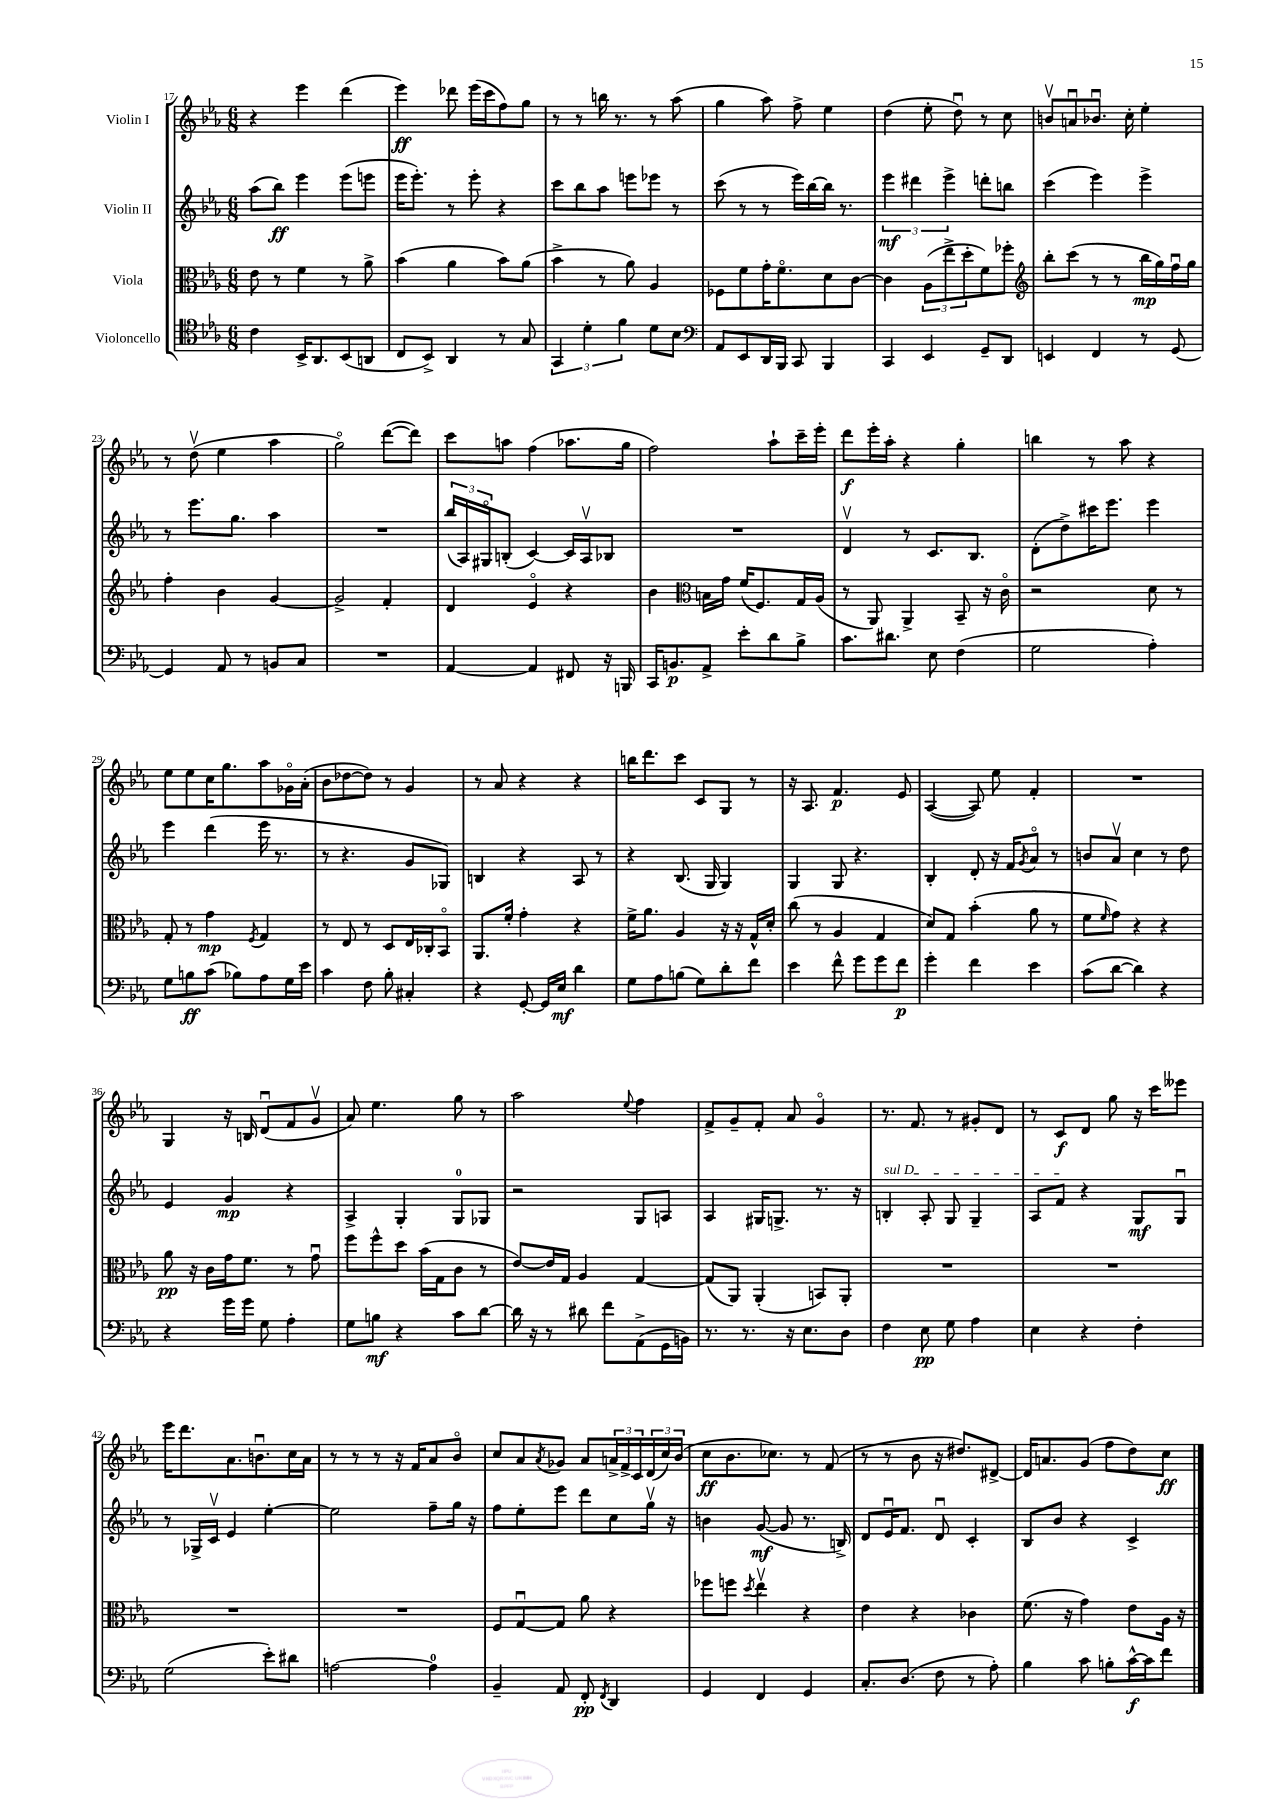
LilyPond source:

<<
\new StaffGroup <<
\new Staff = "s0" \with { instrumentName = "Violin I" } {
    \clef treble \key ees \major \numericTimeSignature \time 6/8
    r4 ees'''4 d'''4( |
    ees'''4\ff) des'''8 ees'''16( c'''16 f''8) g''8 |
    r8 r8 b''16 r8. r8 aes''8( |
    g''4 aes''8) f''8-> ees''4 |
    d''4( ees''8-. d''8\downbow) r8 c''8 |
    b'8\upbow a'8\downbow bes'8.\downbow c''16-. ees''4-. |
    r8 d''8\upbow( ees''4 aes''4 |
    g''2\flageolet) d'''8~( d'''8) |
    c'''8 a''8 f''4( aes''8. g''16 |
    f''2) aes''8-! c'''16-- ees'''16-. |
    d'''8\f ees'''16-. aes''16-. r4 g''4-. |
    b''4 r8 aes''8 r4 |
    ees''8 ees''8 c''16 g''8. aes''8 ges'16\flageolet aes'16-.( |
    bes'8 des''8~ des''8) r8 g'4 |
    r8 aes'8 r4 r4 |
    b''16 d'''8. c'''8 c'8 g8 r8 |
    r16 aes8. f'4.\p ees'8 |
    aes4~( aes8) ees''8 f'4-. |
    R2. |
    g4 r16 b16 d'8\downbow( f'8 g'8\upbow |
    aes'8) ees''4. g''8 r8 |
    aes''2 \appoggiatura { ees''8 } f''4 |
    f'8-> g'8-- f'8-. aes'8 g'4\flageolet |
    r8. f'8. r8 gis'8-. d'8 |
    r8 c'8\f d'8 g''8 r16 c'''16 eeses'''8 |
    ees'''16 d'''8. aes'8. b'8.\downbow c''16 aes'16 |
    r8 r8 r8 r16 f'16 aes'8 bes'8\flageolet |
    c''8 aes'8 \acciaccatura { aes'8 } ges'8 aes'8 \tuplet 3/2 { a'16-> f'16-> c'16 } \tuplet 3/2 { d'16( c''16) bes'16( } |
    c''8\ff bes'8. ces''8.) r8 f'8( |
    r8 r8 bes'8 r16 dis''8.) dis'8~-> |
    dis'16 a'8. g'8( f''8 d''8) c''8\ff \bar "|." |
}
\new Staff = "s1" \with { instrumentName = "Violin II" } {
    \clef treble \key ees \major \numericTimeSignature \time 6/8
    aes''8( bes''8\ff) ees'''4 ees'''8( e'''8 |
    ees'''16 ees'''8.-.) r8 ees'''8-. r4 |
    c'''8 bes''8 aes''8 e'''8 ees'''8 r8 |
    c'''8( r8 r8 ees'''16) bes''16~ bes''16 r8. |
    \tuplet 3/2 { ees'''4\mf dis'''4 ees'''4-> } d'''8-. b''8 |
    c'''4( ees'''4) ees'''4-> |
    r8 ees'''8. g''8. aes''4 |
    R2. |
    \tuplet 3/2 { bes''16( aes16) gis16\flageolet } b8-.( c'4~) c'16 aes16\upbow bes8 |
    R2. |
    d'4\upbow r8 c'8. bes8. |
    d'8-.( d''8->) cis'''16 ees'''8. ees'''4 |
    ees'''4 d'''4( ees'''16 r8. |
    r8 r4. g'8 ges8) |
    b4 r4 aes8 r8 |
    r4 bes8.( g16 g4) |
    g4 g8 r4. |
    bes4-. d'8-. r16 f'16 \acciaccatura { g'8 } aes'8\flageolet r8 |
    b'8 aes'8\upbow c''4 r8 d''8 |
    ees'4 g'4\mp r4 |
    aes4-> g4-. g8-0 ges8 |
    r2 g8 a8 |
    aes4 gis16 g8.-> r8. r16 |
    \once \override TextSpanner.bound-details.left.text = \markup { \italic "sul D" } b4-.\startTextSpan aes8-. g8 g4-- |
    aes8 f'8\stopTextSpan r4 g8\mf g8\downbow |
    r8 ges16-> c'16\upbow ees'4 ees''4~-. |
    ees''2 f''8-- g''16 r16 |
    f''8 ees''8-. ees'''8 d'''8 c''8 g''16\upbow r16 |
    b'4 g'8~\mf( g'8 r8. b16->) |
    d'8 ees'16\downbow f'8. d'8\downbow c'4-. |
    bes8 bes'8 r4 c'4-> \bar "|." |
}
\new Staff = "s2" \with { instrumentName = "Viola" } {
    \clef alto \key ees \major \numericTimeSignature \time 6/8
    ees'8 r8 f'4 r8 aes'8-> |
    bes'4( aes'4 bes'8) aes'8( |
    bes'4-> r8 aes'8) aes4 |
    fes8 f'8 g'16-. f'8.\flageolet d'8 c'8~ |
    c'4 \tuplet 3/2 { aes8( ees''8-> d''8-. } f'8) fes''8-. |
    \clef treble bes''8-. c'''8( r8 r8 bes''16\mp g''16) f''16\downbow g''16 |
    f''4-. bes'4 g'4~ |
    g'2-> f'4-. |
    d'4 ees'4\flageolet r4 |
    bes'4 \clef alto b16 g'16 f'16( f8.) g16 aes16( |
    r8 aes,8) aes,4-> bes,8-- r16 c'16\flageolet |
    r2 d'8 r8 |
    g8-. r8 g'4\mp \acciaccatura { f8 } g4 |
    r8 ees8 r8 d8 ees16 ces16-. bes,8\flageolet |
    aes,8. f'16-. g'4-. r4 |
    f'16-> aes'8. aes4 r16 r16 g16-^ d'16-. |
    c''8( r8 aes4 g4 |
    d'8) g8 bes'4-.( aes'8 r8 |
    f'8 \grace { f'16 } g'8) r4 r4 |
    aes'8\pp r16 c'16 g'16 f'8. r8 g'8\downbow |
    f''8 f''8-^ d''8 bes'16( g16 c'8 r8 |
    ees'8~) ees'16 g16 aes4 g4~ |
    g8( aes,8) aes,4-.( b,8) aes,8-. |
    R2. |
    R2. |
    R2. |
    R2. |
    f8 g8~\downbow g8 aes'8 r4 |
    fes''8 f''8 \acciaccatura { d''8 } ees''4\upbow r4 |
    ees'4 r4 ces'4 |
    f'8.( r16 g'4) ees'8 aes16 r16 \bar "|." |
}
\new Staff = "s3" \with { instrumentName = "Violoncello" } {
    \clef tenor \key ees \major \numericTimeSignature \time 6/8
    c'4 bes,16-> aes,8. bes,8( a,8 |
    c8 bes,8->) aes,4 r8 g8 |
    \tuplet 3/2 { g,4 d'4-. f'4 } d'8 bes8 |
    \clef bass aes,8 ees,8 d,16 bes,,16 c,8 bes,,4 |
    c,4 ees,4 g,8-- d,8 |
    e,4 f,4 r8 g,8~ |
    g,4 aes,8 r8 b,8 c8 |
    R2. |
    aes,4~ aes,4 fis,8 r16 b,,16 |
    c,16 b,8.\p aes,8-> ees'8-. d'8 bes8-> |
    c'8. dis'8. ees8 f4( |
    g2 aes4-.) |
    g8 b8\ff c'8( bes8) aes8 g16 ees'16 |
    c'4 f8 bes8-. cis4-. |
    r4 g,8~-. g,16 ees16\mf d'4 |
    g8 aes8 b8( g8) d'8-. f'8 |
    ees'4 f'8-^ g'8 g'8 f'8\p |
    g'4-. f'4 ees'4 |
    c'8( d'8~ d'4) r4 |
    r4 g'16 g'16 g8 aes4-. |
    g8 b8\mf r4 c'8 d'8~ |
    d'16 r16 r8 dis'8 f'8 aes,8->( g,16 b,16) |
    r8. r8. r16 ees8. d8 |
    f4 ees8\pp g8 aes4 |
    ees4 r4 f4-. |
    g2( ees'8-.) dis'8 |
    a2~ a4-0 |
    bes,4-- aes,8 f,8-.\pp \acciaccatura { f,8 } d,4 |
    g,4 f,4 g,4 |
    c8.-. d8.( f8 r8 aes8-.) |
    bes4 c'8 b8-. c'16~-^\f c'16 f'8 \bar "|." |
}
>>
>>
\layout { \context { \Score currentBarNumber = #17 } }
